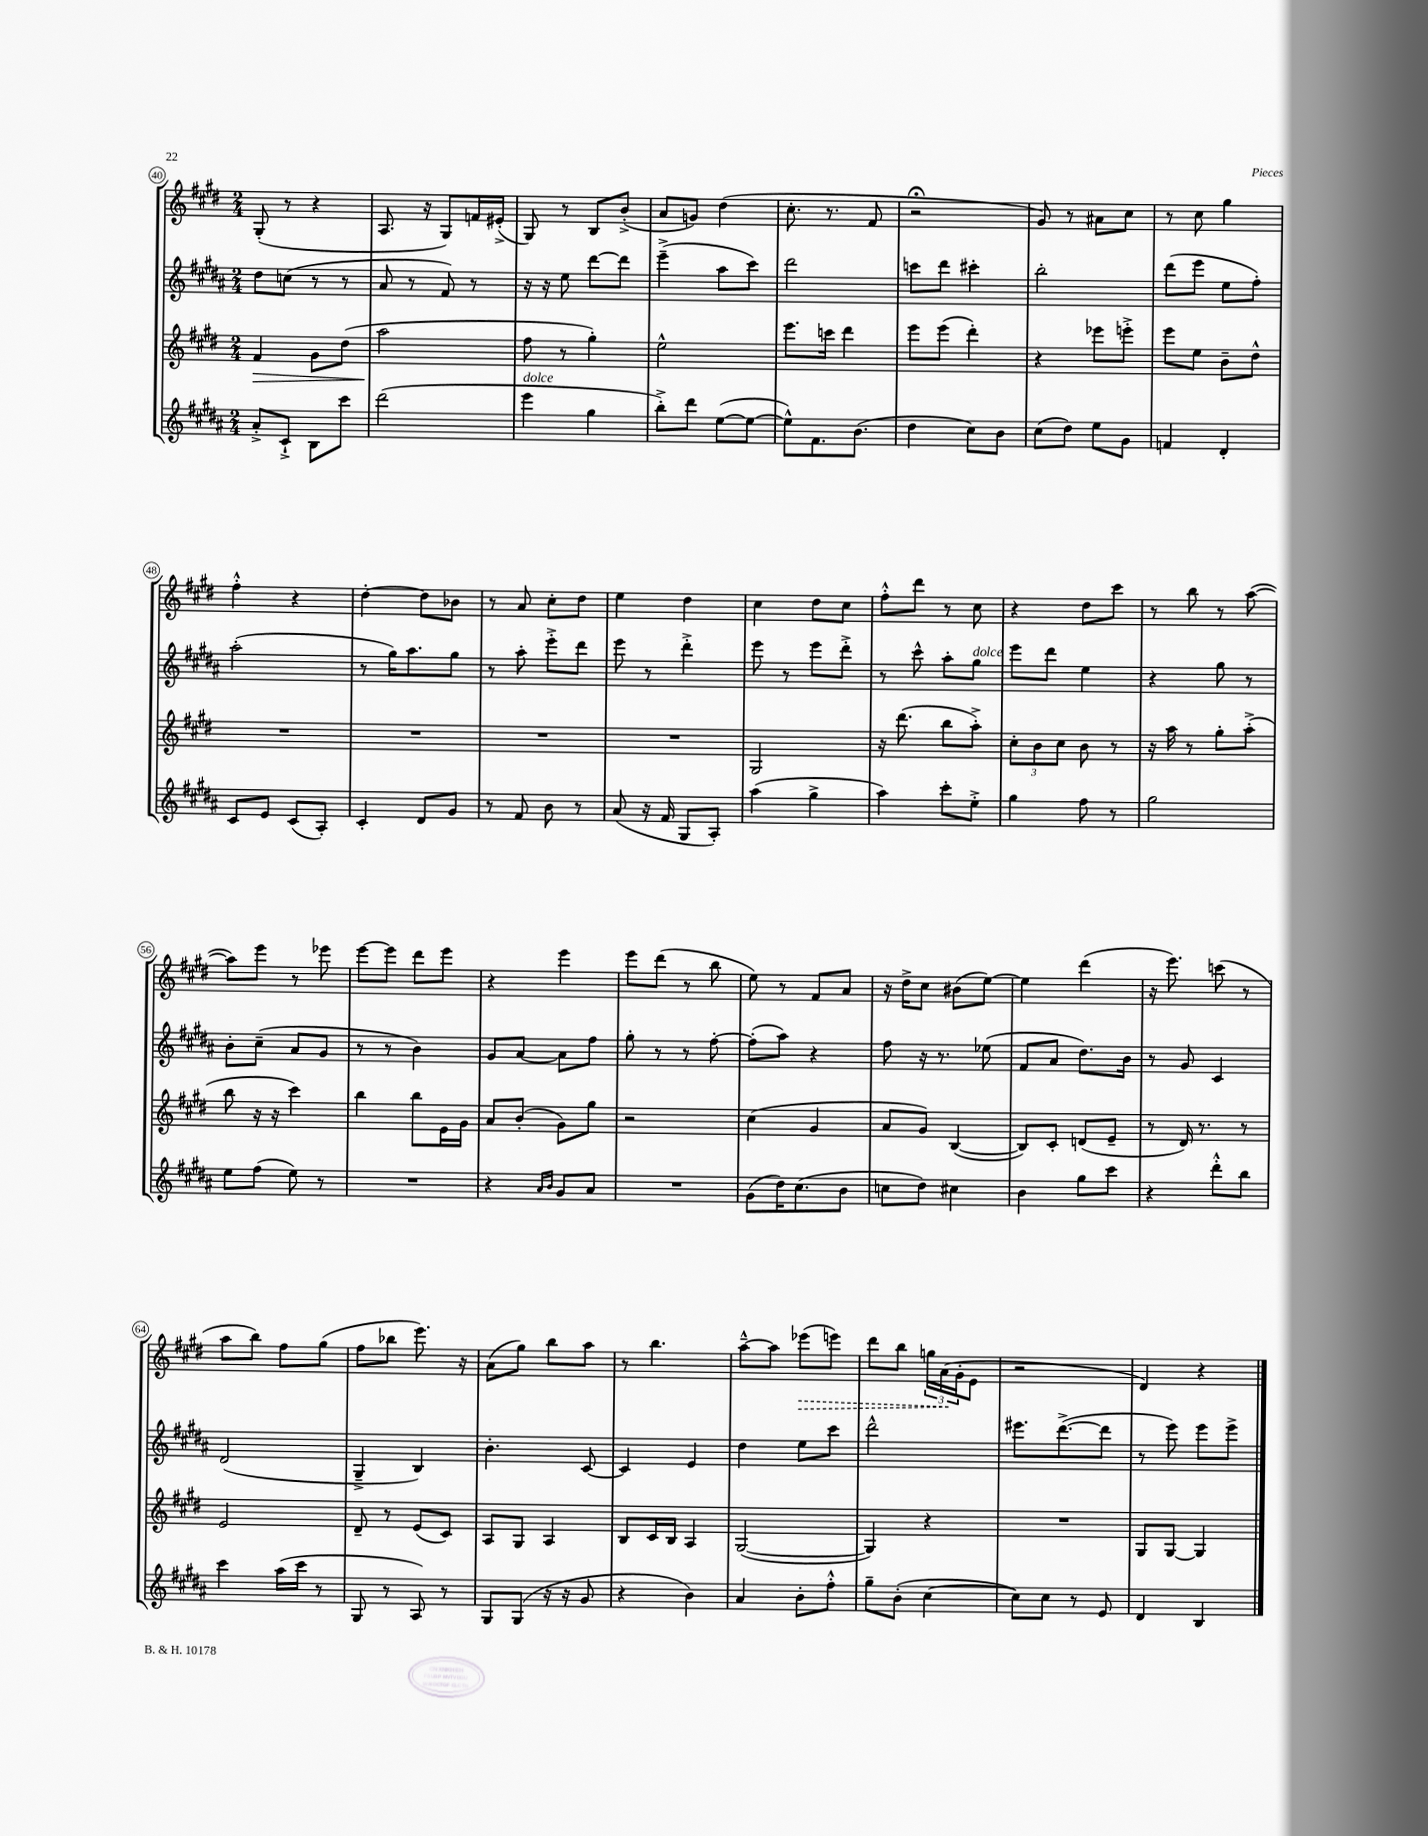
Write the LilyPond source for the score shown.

<<
\new StaffGroup <<
\new Staff = "s0" {
    \clef treble \key e \major \numericTimeSignature \time 2/4
    gis8-.( r8 r4 |
    a8. r16 gis8) f'16 eis'16-.->( |
    gis8) r8 b8 b'8-.->( |
    a'8 g'8) dis''4( |
    cis''8.-. r8. fis'8 |
    r2\fermata |
    gis'8) r8 ais'8 cis''8 |
    r8 cis''8 gis''4 |
    fis''4-.-^ r4 |
    dis''4~-. dis''8 bes'8 |
    r8 a'8 cis''8-. dis''8 |
    e''4 dis''4 |
    cis''4 dis''8 cis''8 |
    fis''8-.-^ dis'''8 r8 cis''8 |
    r4 dis''8 cis'''8 |
    r8 b''8 r8 a''8~( |
    a''8) e'''8 r8 ees'''8 |
    e'''8~ e'''8 dis'''8 e'''8 |
    r4 e'''4 |
    e'''8 dis'''8( r8 b''8 |
    e''8) r8 fis'8 a'8 |
    r16 dis''16-> cis''8 bis'8( e''8~) |
    e''4 dis'''4( |
    r16 e'''8.) c'''8( r8 |
    a''8 b''8) fis''8 gis''8( |
    fis''8 bes''8 e'''8.) r16 |
    a'8( gis''8) b''8 a''8 |
    r8 b''4. |
    a''8~---^ a''8 \once \override Hairpin.style = #'dashed-line ees'''8\>( e'''8) |
    dis'''8 b''8 \tuplet 3/2 { g''16 a'16\!( gis'16-. } e'8 |
    r2 |
    dis'4) r4 \bar "|." |
}
\new Staff = "s1" {
    \clef treble \key b \major \numericTimeSignature \time 2/4
    dis''8 c''8( r8 r8 |
    ais'8 r8 fis'8) r8 |
    r16 r16 e''8 dis'''8~ dis'''8 |
    e'''4--->( ais''8 cis'''8) |
    dis'''2 |
    c'''8 dis'''8 cis'''4-. |
    b''2-. |
    dis'''8( e'''8 e''8 fis''8-.) |
    ais''2-.( |
    r8 gis''16) ais''8. gis''8 |
    r8 ais''8-. e'''8-.-> dis'''8 |
    e'''8 r8 dis'''4-.-> |
    e'''8 r8 e'''8 dis'''8-.-> |
    r8 cis'''8-^ ais''8-. gis''8^\markup { \italic "dolce" } |
    e'''8 dis'''8 e''4 |
    r4 gis''8 r8 |
    b'8-. cis''8--( ais'8 gis'8 |
    r8 r8 b'4) |
    gis'8 ais'8~ ais'8 fis''8 |
    gis''8-. r8 r8 fis''8~-. |
    fis''8-.( ais''8) r4 |
    fis''8 r16 r8. ees''8( |
    fis'8 ais'8 dis''8.) b'16 |
    r8 gis'8 cis'4 |
    dis'2( |
    gis4---> b4) |
    b'4.-. cis'8~ |
    cis'4 e'4 |
    dis''4 e''8 cis'''8 |
    dis'''2-^ |
    eis'''8. dis'''8.~->( dis'''8 |
    r8 e'''8) e'''8 e'''8-> \bar "|." |
}
\new Staff = "s2" {
    \clef treble \key e \major \numericTimeSignature \time 2/4
    fis'4\> gis'8 dis''8( |
    a''2\! |
    fis''8 r8 gis''4-.) |
    e''2-^ |
    e'''8. c'''16 dis'''4 |
    e'''8 e'''8( dis'''4-.) |
    r4 ees'''8 e'''8-.-> |
    e'''8 e''8 b'8-- dis''8-^ |
    R2 |
    R2 |
    R2 |
    R2 |
    gis2 |
    r16 dis'''8.( b''8 a''8-.->) |
    \tuplet 3/2 { cis''8-. b'8 cis''8 } b'8 r8 |
    r16 a''16 r8 gis''8-. a''8-.->( |
    b''8 r16 r16 cis'''4) |
    b''4 b''8 e'16 gis'16 |
    a'8 b'8-.( gis'8) gis''8 |
    r2 |
    cis''4( gis'4 |
    a'8 gis'8) b4~( |
    b8) cis'8-. d'8( e'8-- |
    r8 dis'16) r8. r8 |
    e'2 |
    dis'8-- r8 e'8( cis'8) |
    a8 gis8 a4 |
    b8 cis'16 b16 a4 |
    gis2~( |
    gis4) r4 |
    R2 |
    gis8 gis8~ gis4 \bar "|." |
}
\new Staff = "s3" {
    \clef treble \key b \major \numericTimeSignature \time 2/4
    ais'8-.-> cis'8-!-> b8 cis'''8 |
    dis'''2( |
    e'''4^\markup { \italic "dolce" } gis''4 |
    b''8-.->) dis'''8 e''8~( e''8~ |
    e''8-^) fis'8. b'8.( |
    dis''4 cis''8) b'8 |
    cis''8( dis''8) e''8 gis'8 |
    f'4 dis'4-. |
    cis'8 e'8 cis'8( ais8-.) |
    cis'4-. dis'8 gis'8 |
    r8 fis'8 b'8 r8 |
    ais'8( r16 fis'16 gis8 ais8-.) |
    ais''4( gis''4-> |
    ais''4) cis'''8-. e''8-.-> |
    gis''4 fis''8 r8 |
    gis''2 |
    e''8 fis''8( e''8) r8 |
    R2 |
    r4 \grace { ais'16 b'16 } gis'8 ais'8 |
    R2 |
    gis'8( dis''16) cis''8.( b'8 |
    c''8 dis''8) cis''4 |
    b'4 gis''8 cis'''8 |
    r4 dis'''8-.-^ b''8 |
    cis'''4 ais''16( cis'''16 r8 |
    gis8 r8 ais8) r8 |
    gis8 gis8( r16 r16 gis'8 |
    r4 b'4) |
    ais'4 b'8-. fis''8-.-^ |
    gis''8-- b'8-.( cis''4~ |
    cis''8) cis''8 r8 e'8 |
    dis'4 b4 \bar "|." |
}
>>
>>
\layout { \context { \Score currentBarNumber = #40 \override BarNumber.stencil = #(make-stencil-circler 0.1 0.3 ly:text-interface::print) } }
